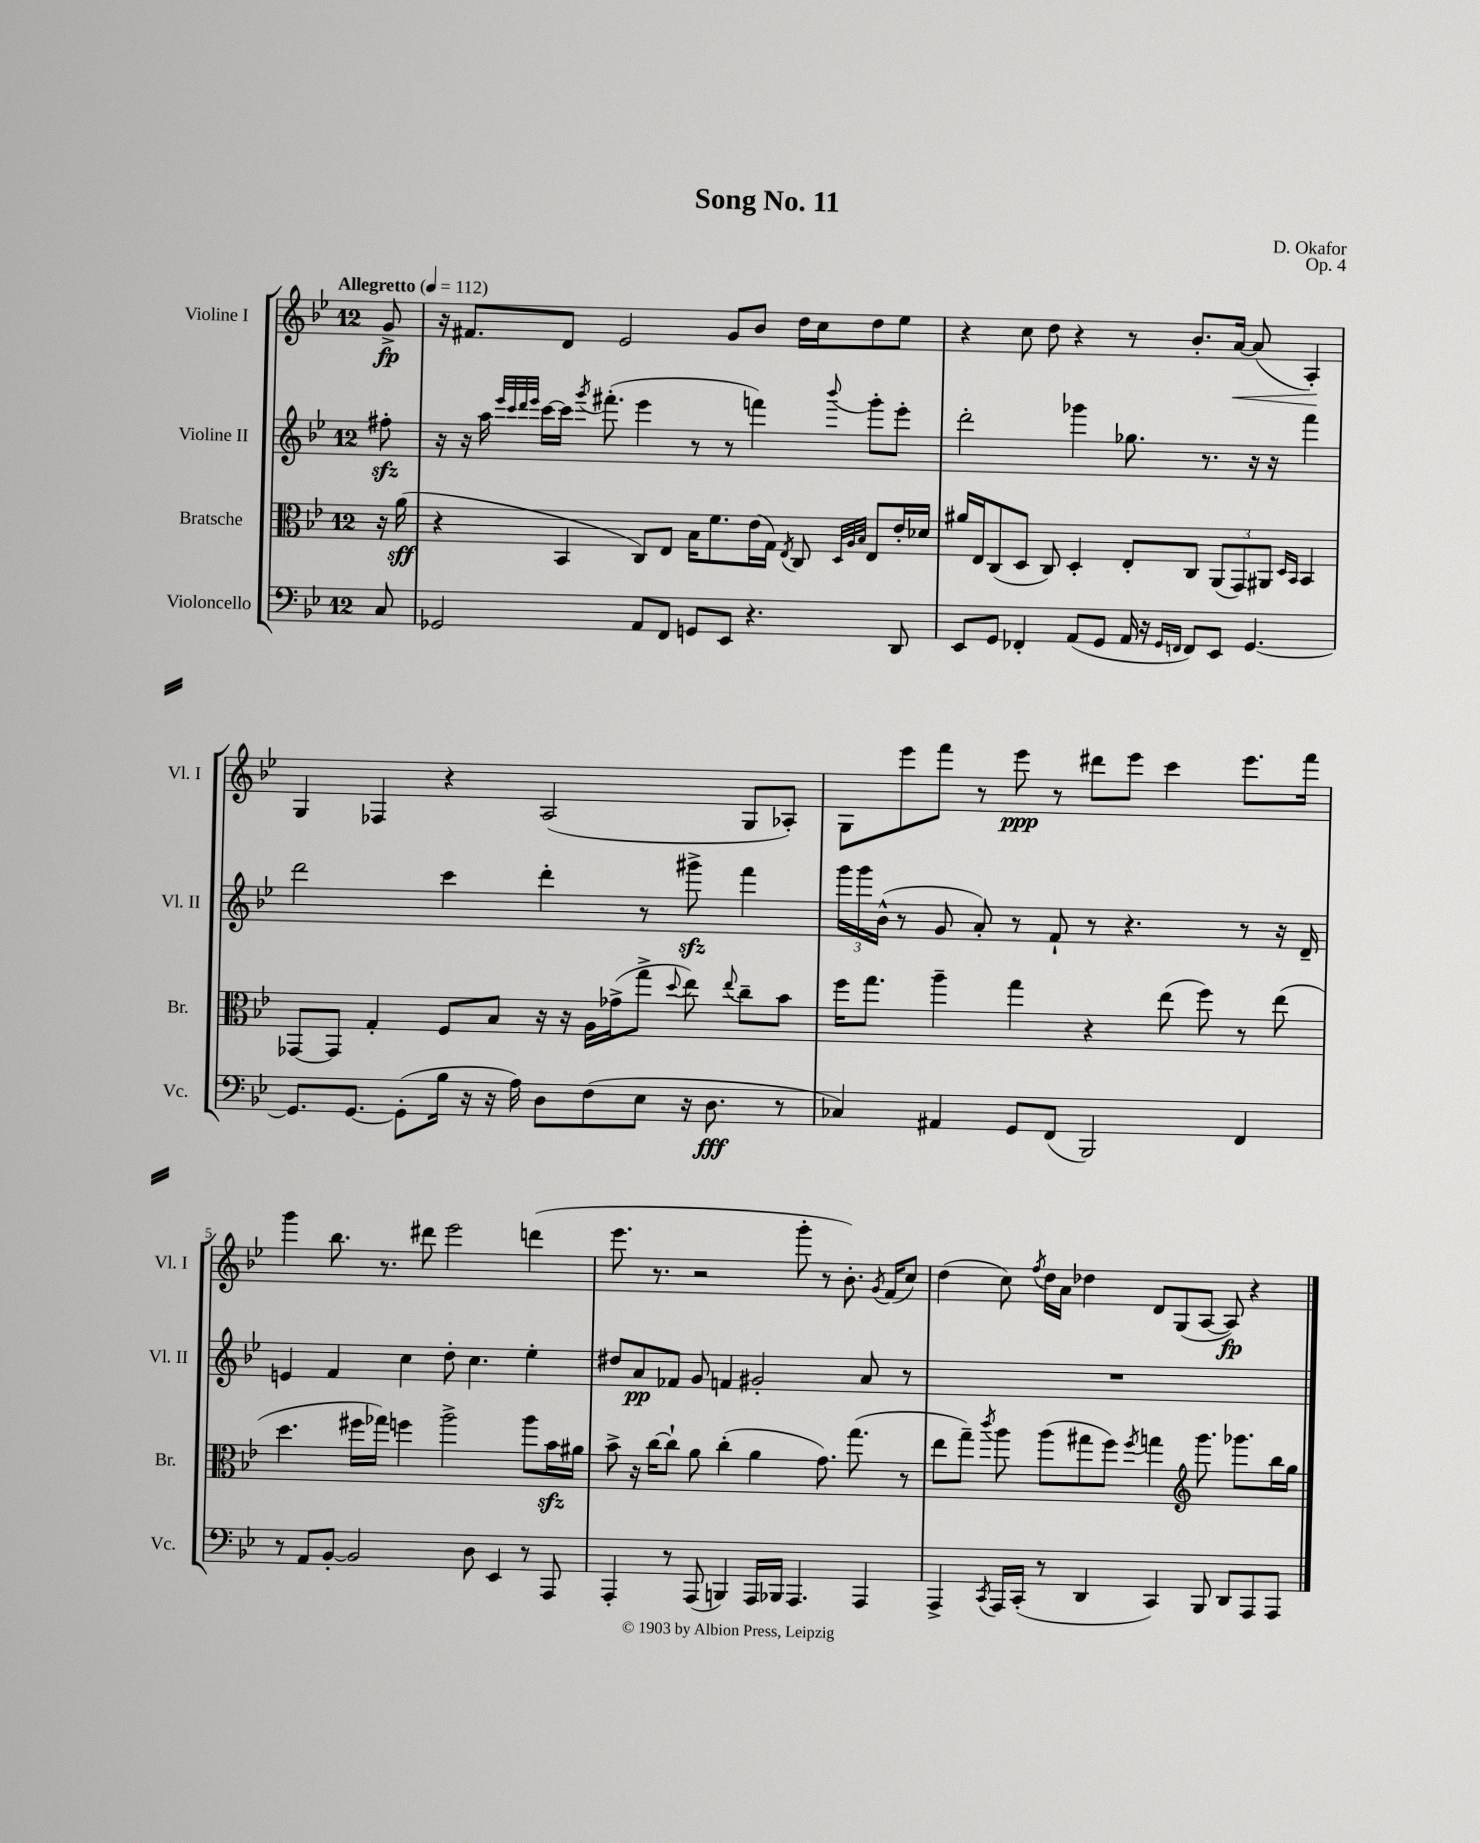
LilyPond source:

\header { title = "Song No. 11" composer = "D. Okafor" opus = "Op. 4" }
<<
\new StaffGroup <<
\new Staff = "s0" \with { instrumentName = "Violine I" shortInstrumentName = "Vl. I" } {
    \clef treble \key bes \major \once \override Staff.TimeSignature.style = #'single-digit \time 12/8 \partial 8 \tempo "Allegretto" 4 = 112
    \autoBeamOff g'8->\fp |
    r16 fis'8.[ d'8] ees'2 g'8[ bes'8] d''16[ c''16 d''8 ees''8] |
    r4 c''8 d''8 r4 r8 bes'8.[-. a'16]~\< a'8( a4-.\!) |
    g4 fes4 r4 a2( g8[ aes8]-.) |
    g8[ ees'''8 f'''8] r8 ees'''8\ppp r8 dis'''8[ ees'''8] c'''4 ees'''8.[ f'''16] |
    g'''4 bes''8. r8. dis'''8 ees'''2 d'''4( |
    ees'''8. r8. r2 g'''8-. r8 bes'8.-.) \acciaccatura { g'8 } f'16[( c''8]) |
    d''4( c''8) \acciaccatura { f''8 } d''16[ a'16] des''4 d'8[ g8( a8]~ a8\fp) r4 \bar "|." |
}
\new Staff = "s1" \with { instrumentName = "Violine II" shortInstrumentName = "Vl. II" } {
    \clef treble \key bes \major \once \override Staff.TimeSignature.style = #'single-digit \time 12/8 \partial 8
    \autoBeamOff fis''8-.\sfz |
    r16 r16 a''16 \grace { ees'''32[ c'''32 d'''32 ees'''32] } c'''16[~ c'''16] \acciaccatura { g'''8 } fis'''8.-.( ees'''4 r8 r8 f'''4) \appoggiatura { bes'''8 } g'''8[-. ees'''8]-. |
    d'''2-. ges'''4 ges''8. r8. r16 r16 f'''4 |
    d'''2 c'''4 d'''4-. r8 gis'''8->\sfz f'''4 |
    \tuplet 3/2 { g'''16[ g'''16 bes'16]-^( } r8 g'8 a'8-.) r8 f'8-! r8 r4. r8 r16 d'16-- |
    e'4 f'4 c''4 d''8-. c''4. ees''4-. |
    dis''8[ a'8\pp fes'8] g'8 f'4 gis'2-. a'8 r8 |
    R1. \bar "|." |
}
\new Staff = "s2" \with { instrumentName = "Bratsche" shortInstrumentName = "Br." } {
    \clef alto \key bes \major \once \override Staff.TimeSignature.style = #'single-digit \time 12/8 \partial 8
    \autoBeamOff r16 a'16\sff( |
    r4 bes,4 c8[) ees8] bes16[ f'8. ees'16( g16]) \acciaccatura { ees8 } c8 \grace { d32[ a32 bes32] } ees8[ ees'16-. des'16] |
    ais'16[ ees16 c8( d8] c8) d4-. ees8[-. c8] \tuplet 3/2 { a,8[( g,8) ais,8] } \grace { d16[ bes,16] } bes,4 |
    ges,8[~ ges,8] g4-. f8[ bes8] r16 r16 a16[ ges'16->( g''8]-> \appoggiatura { d''8 } ees''8) \appoggiatura { ees''8 } c''8[-- bes'8] |
    f''16[ g''8.] a''4-- g''4 r4 ees''8( f''8) r8 ees''8( |
    d''4. fis''16[ ges''16]) f''4 a''2-> a''8[ bes'16\sfz ais'16] |
    bes'8-> r16 c''16[~ c''8]-! a'8 c''4-.( a'4 g'8.) g''8.( r8 |
    ees''8[ g''8]--) \acciaccatura { c'''8 } a''8 a''8[( gis''8 f''8]) \acciaccatura { f''8 } g''4 \clef treble g'''8. ges'''8.[ bes''16 g''16] \bar "|." |
}
\new Staff = "s3" \with { instrumentName = "Violoncello" shortInstrumentName = "Vc." } {
    \clef bass \key bes \major \once \override Staff.TimeSignature.style = #'single-digit \time 12/8 \partial 8
    \autoBeamOff c8 |
    ges,2 a,8[ f,8] g,8[ ees,8] r4. d,8 |
    ees,8[ g,8] fes,4-. a,8[( g,8] a,16 r16 \grace { g,16[ f,16] } f,8[) ees,8] g,4.~ |
    g,8.[ g,8.]~ g,8[-.( bes16] r16 r16 a16) d8[ f8( ees8] r16 d8.\fff r8 |
    ces4) ais,4 g,8[ f,8]( bes,,2) f,4 |
    r8 a,8[ bes,8]~-. bes,2 d8 ees,4 r8 a,,8 |
    a,,4-. r8 a,,8( b,,4) a,,16[ bes,,16] a,,4. a,,4 |
    a,,4-> \acciaccatura { c,8 } a,,16[ c,16]-.( r8 d,4 c,4) bes,,8 d,8[ a,,8 a,,8] \bar "|." |
}
>>
>>
\layout { \context { \Score \override BarNumber.break-visibility = ##(#f #t #t) barNumberVisibility = #(every-nth-bar-number-visible 5) } }
